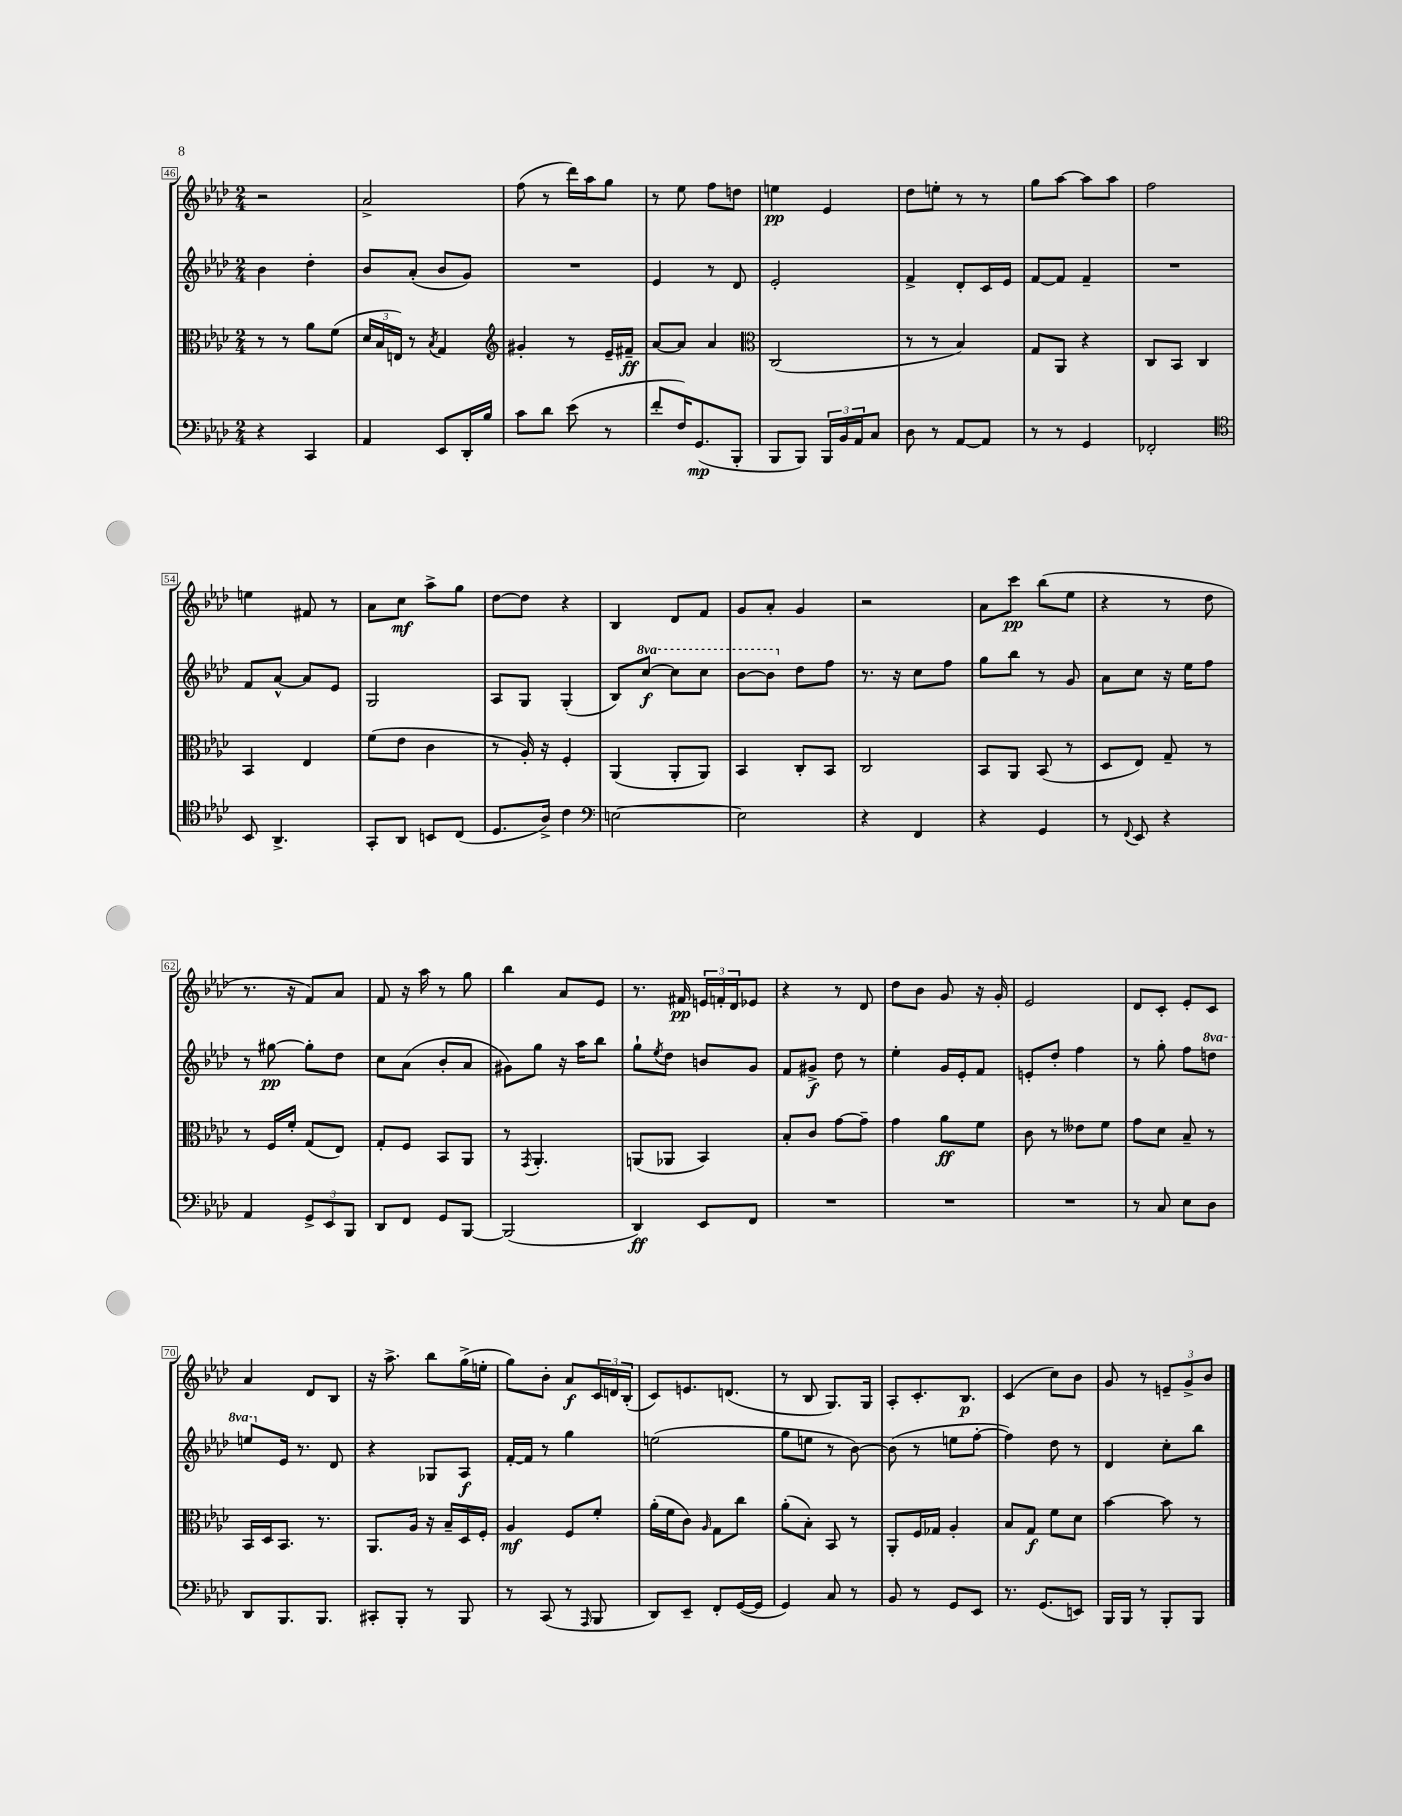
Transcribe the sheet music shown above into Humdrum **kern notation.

**kern	**dynam	**kern	**dynam	**kern	**dynam	**kern	**dynam
*part4	*part4	*part3	*part3	*part2	*part2	*part1	*part1
*staff4	*staff4	*staff3	*staff3	*staff2	*staff2	*staff1	*staff1
*clefF4	*	*clefC3	*	*clefG2	*	*clefG2	*
*k[b-e-a-d-]	*	*k[b-e-a-d-]	*	*k[b-e-a-d-]	*	*k[b-e-a-d-]	*
*M2/4	*	*M2/4	*	*M2/4	*	*M2/4	*
=46	=46	=46	=46	=46	=46	=46	=46
4r	.	8r	.	4b-\	.	2r	.
.	.	8r	.	.	.	.	.
4CC/	.	8a-\L	.	4dd-'\	.	.	.
.	.	(8f\J	.	.	.	.	.
=47	=47	=47	=47	=47	=47	=47	=47
4AA-/	.	24d-/LL	.	8b-/L	.	2a-^/	.
.	.	24B-/	.	.	.	.	.
.	.	24En/JJ)	.	.	.	.	.
.	.	8r	.	(8a-'/J	.	.	.
.	.	8qB-/	.	.	.	.	.
8EE-/L	.	4G/	.	8b-/L	.	.	.
16DD-'/L	.	.	.	8g/J)	.	.	.
16B-/JJ	.	.	.	.	.	.	.
=48	=48	=48	=48	=48	=48	=48	=48
*	*	*clefG2	*	*	*	*	*
8c\L	.	4g#X'/	.	2r	.	(8ff\	.
8d-\J	.	.	.	.	.	8r	.
(8e-\	.	8r	.	.	.	16ddd-\LL)	.
.	.	.	.	.	.	16aa-\J	.
8r	.	16e-~/LL	.	.	.	8gg\J	.
.	.	16f#X~/JJ	ff	.	.	.	.
=49	=49	=49	=49	=49	=49	=49	=49
8f'/L	.	[8a-/L	.	4e-/	.	8r	.
16F/K)	.	8a-/J]	.	.	.	8ee-\	.
(8.GG/	mp	.	.	.	.	.	.
.	.	4a-/	.	8r	.	8ff\L	.
8BBB-'/J	.	.	.	8d-/	.	8ddn\J	.
=50	=50	=50	=50	=50	=50	=50	=50
*	*	*clefC3	*	*	*	*	*
8BBB-/L	.	(2C/	.	2e-'/	.	4een\	pp
8BBB-/J)	.	.	.	.	.	.	.
24BBB-/LL	.	.	.	.	.	4e-/	.
24BB-/	.	.	.	.	.	.	.
24AA-/J	.	.	.	.	.	.	.
8C/J	.	.	.	.	.	.	.
=51	=51	=51	=51	=51	=51	=51	=51
8D-\	.	8r	.	4f^/	.	8dd-\L	.
8r	.	8r	.	.	.	8een'\J	.
[8AA-/L	.	4B-/)	.	8d-'/L	.	8r	.
8AA-/J]	.	.	.	16c/L	.	8r	.
.	.	.	.	16e-/JJ	.	.	.
=52	=52	=52	=52	=52	=52	=52	=52
8r	.	8G/L	.	[8f/L	.	8gg\L	.
8r	.	8AA-/J	.	8f/J]	.	[8aa-\J	.
4GG/	.	4r	.	4f~/	.	8aa-\L]	.
.	.	.	.	.	.	8aa-\J	.
=53	=53	=53	=53	=53	=53	=53	=53
2FF-X'/	.	8C/L	.	2r	.	2ff\	.
.	.	8BB-/J	.	.	.	.	.
.	.	4C/	.	.	.	.	.
!!LO:LB:g=z
=54	=54	=54	=54	=54	=54	=54	=54
*clefC4	*	*	*	*	*	*	*
8BB-/	.	4BB-/	.	8f/L	.	4een\	.
4.AA-^/	.	.	.	[8a-^^/J	.	.	.
.	.	4E-/	.	8a-/L]	.	8f#X/	.
.	.	.	.	8e-/J	.	8r	.
=55	=55	=55	=55	=55	=55	=55	=55
8GG'/L	.	(8f\L	.	2G/	.	8a-\L	.
8AA-/J	.	8e-\J	.	.	.	8cc\J	mf
8BBn/L	.	4c\	.	.	.	8aa-^\L	.
(8C/J	.	.	.	.	.	8gg\J	.
=56	=56	=56	=56	=56	=56	=56	=56
8.D-/L	.	8r	.	8A-/L	.	[8dd-\L	.
.	.	16A-'/)	.	8G/J	.	8dd-\J]	.
16A-^/Jk)	.	16r	.	.	.	.	.
4c\	.	4F'/	.	(4G'/	.	4r	.
=57	=57	=57	=57	=57	=57	=57	=57
*clefF4	*	*	*	*	*	*	*
[2En\	.	(4AA-/	.	8B-/L)	.	4B-/	.
*	*	*	*	*8va	*	*	*
.	.	.	.	[8ccc/J	f	.	.
.	.	8AA-'/L	.	8ccc\L]	.	8d-/L	.
.	.	8AA-/J)	.	8ccc\J	.	8f/J	.
=58	=58	=58	=58	=58	=58	=58	=58
2E\]	.	4BB-/	.	[8bb-\L	.	8g/L	.
.	.	.	.	8bb-\J]	.	8a-'/J	.
*	*	*	*	*X8va	*	*	*
.	.	8C'/L	.	8dd-\L	.	4g/	.
.	.	8BB-/J	.	8ff\J	.	.	.
=59	=59	=59	=59	=59	=59	=59	=59
4r	.	2C/	.	8.r	.	2r	.
.	.	.	.	16r	.	.	.
4FF/	.	.	.	8cc\L	.	.	.
.	.	.	.	8ff\J	.	.	.
=60	=60	=60	=60	=60	=60	=60	=60
4r	.	8BB-/L	.	8gg\L	.	8a-\L	.
.	.	8AA-/J	.	8bb-\J	.	8ccc\J	pp
4GG/	.	(8BB-/	.	8r	.	(8bb-\L	.
.	.	8r	.	8g/	.	8ee-\J	.
=61	=61	=61	=61	=61	=61	=61	=61
8r	.	8D-/L	.	8a-\L	.	4r	.
8qqFF/	.	.	.	.	.	.	.
8EE-/	.	8E-/J)	.	8cc\J	.	.	.
4r	.	8G~/	.	16r	.	8r	.
.	.	.	.	16ee-\KL	.	.	.
.	.	8r	.	8ff\J	.	8dd-\	.
!!LO:LB:g=z
=62	=62	=62	=62	=62	=62	=62	=62
4AA-/	.	8r	.	8r	.	8.r	.
.	.	16F/LL	.	[8gg#X\	pp	.	.
.	.	16f'/JJ	.	.	.	16r	.
12GG^/L	.	(8G/L	.	8gg#'\L]	.	8f/L)	.
12EE-/	.	.	.	.	.	.	.
.	.	8E-/J)	.	8dd-\J	.	8a-/J	.
12BBB-/J	.	.	.	.	.	.	.
=63	=63	=63	=63	=63	=63	=63	=63
8DD-/L	.	8G'/L	.	8cc\L	.	8f/	.
8FF/J	.	8F/J	.	(8a-\J	.	16r	.
.	.	.	.	.	.	16aa-\	.
8GG/L	.	8BB-/L	.	8b-'/L	.	8r	.
[8BBB-/J	.	8AA-/J	.	8a-/J	.	8gg\	.
=64	=64	=64	=64	=64	=64	=64	=64
(2BBB-/]	.	8r	.	8g#X\L)	.	4bb-\	.
.	.	8qGG/	.	.	.	.	.
.	.	4.AA-'/	.	8gg\J	.	.	.
.	.	.	.	16r	.	8a-/L	.
.	.	.	.	16aa-\KL	.	.	.
.	.	.	.	8bb-\J	.	8e-/J	.
=65	=65	=65	=65	=65	=65	=65	=65
4DD-/)	ff	(8AAn/L	.	8gg`\L	.	8.r	.
.	.	.	.	8qee-/	.	.	.
.	.	8AA-X/J	.	8dd-\J	.	.	.
.	.	.	.	.	.	16f#X/	pp
8EE-/L	.	4BB-/)	.	8bn/L	.	24en/LL	.
.	.	.	.	.	.	24fn'/	.
.	.	.	.	.	.	24d-/J	.
8FF/J	.	.	.	8g/J	.	8e-X/J	.
=66	=66	=66	=66	=66	=66	=66	=66
2r	.	8B-'/L	.	8f/L	.	4r	.
.	.	8c/J	.	8g#X^/J	f	.	.
.	.	[8g\L	.	8dd-\	.	8r	.
.	.	8g~\J]	.	8r	.	8d-/	.
=67	=67	=67	=67	=67	=67	=67	=67
2r	.	4g\	.	4ee-'\	.	8dd-\L	.
.	.	.	.	.	.	8b-\J	.
.	.	8a-\L	ff	16g/LL	.	8g/	.
.	.	.	.	16e-'/J	.	.	.
.	.	8f\J	.	8f/J	.	16r	.
.	.	.	.	.	.	16g'/	.
=68	=68	=68	=68	=68	=68	=68	=68
2r	.	8c\	.	8en'/L	.	2e-/	.
.	.	8r	.	8dd-'/J	.	.	.
.	.	8e--X\L	.	4ff\	.	.	.
.	.	8f\J	.	.	.	.	.
=69	=69	=69	=69	=69	=69	=69	=69
8r	.	8g\L	.	8r	.	8d-/L	.
8C/	.	8d-\J	.	8gg'\	.	8c'/J	.
8E-\L	.	8B-~/	.	8ff\L	.	8e-'/L	.
*	*	*	*	*8va	*	*	*
8D-\J	.	8r	.	8dddn\J	.	8c/J	.
!!LO:LB:g=z
=70	=70	=70	=70	=70	=70	=70	=70
8DD-/L	.	16BB-/LL	.	8eeen/L	.	4a-/	.
.	.	16D-/J	.	.	.	.	.
*	*	*	*	*X8va	*	*	*
8.BBB-/	.	8.BB-/J	.	16e-/Jk	.	.	.
.	.	.	.	8.r	.	.	.
.	.	.	.	.	.	8d-/L	.
8.BBB-/J	.	8.r	.	.	.	.	.
.	.	.	.	8d-/	.	8B-/J	.
=71	=71	=71	=71	=71	=71	=71	=71
8CC#X'/L	.	8.AA-/L	.	4r	.	16r	.
.	.	.	.	.	.	8.aa-^\	.
8BBB-'/J	.	.	.	.	.	.	.
.	.	16A-/Jk	.	.	.	.	.
8r	.	16r	.	8G-X/L	.	8bb-\L	.
.	.	16B-~/LL	.	.	.	.	.
8BBB-/	.	16D-/	.	8A-/J	f	(16gg^\L	.
.	.	16F'/JJ	.	.	.	16een'\JJ	.
=72	=72	=72	=72	=72	=72	=72	=72
8r	.	4A-/	mf	[16f'/LL	.	8gg\L)	.
.	.	.	.	16f/JJ]	.	.	.
(8CC/	.	.	.	8r	.	8b-'\J	.
8r	.	8F/L	.	4gg\	.	8a-/L	f
16qqAAA-/	.	.	.	.	.	.	.
8BBB-/	.	8f'/J	.	.	.	24c/L	.
.	.	.	.	.	.	24dn/	.
.	.	.	.	.	.	(24B-'/JJ	.
=73	=73	=73	=73	=73	=73	=73	=73
8DD-/L)	.	(16a-'\LL	.	(2een\	.	8c/L)	.
.	.	16f\J	.	.	.	.	.
8EE-~/J	.	8c\J)	.	.	.	8.en/	.
.	.	16qqA-/	.	.	.	.	.
8FF'/L	.	8G\L	.	.	.	.	.
.	.	.	.	.	.	(8.dn/J	.
([16GG/L	.	8cc\J	.	.	.	.	.
16GG/JJ]	.	.	.	.	.	.	.
=74	=74	=74	=74	=74	=74	=74	=74
4GG/)	.	(8a-'\L	.	8gg\L	.	8r	.
.	.	8B-'\J)	.	8een\J	.	8B-/	.
8C/	.	8BB-/	.	8r	.	8.G/L)	.
8r	.	8r	.	[8b-\)	.	.	.
.	.	.	.	.	.	16G/Jk	.
=75	=75	=75	=75	=75	=75	=75	=75
8BB-/	.	8AA-'/L	.	(8b-\]	.	8A-'/L	.
8r	.	16F/L	.	8r	.	8.c'/	.
.	.	16G-X/JJ	.	.	.	.	.
8GG/L	.	4A-'/	.	8een\L	.	.	.
.	.	.	.	.	.	8.B-/J	p
8EE-/J	.	.	.	[8ff'\J	.	.	.
=76	=76	=76	=76	=76	=76	=76	=76
8.r	.	8B-/L	.	4ff\])	.	(4c/	.
.	.	8G/J	f	.	.	.	.
(8.GG/L	.	.	.	.	.	.	.
.	.	8f\L	.	8dd-\	.	8cc\L)	.
8EEn/J)	.	8d-\J	.	8r	.	8b-\J	.
=77	=77	=77	=77	=77	=77	=77	=77
16BBB-/LL	.	[4b-\	.	4d-/	.	8g/	.
16BBB-/JJ	.	.	.	.	.	.	.
8r	.	.	.	.	.	8r	.
8BBB-'/L	.	8b-\]	.	8cc'\L	.	12en~/L	.
.	.	.	.	.	.	12g^/	.
8BBB-/J	.	8r	.	8bb-\J	.	.	.
.	.	.	.	.	.	12b-/J	.
==	==	==	==	==	==	==	==
*-	*-	*-	*-	*-	*-	*-	*-
